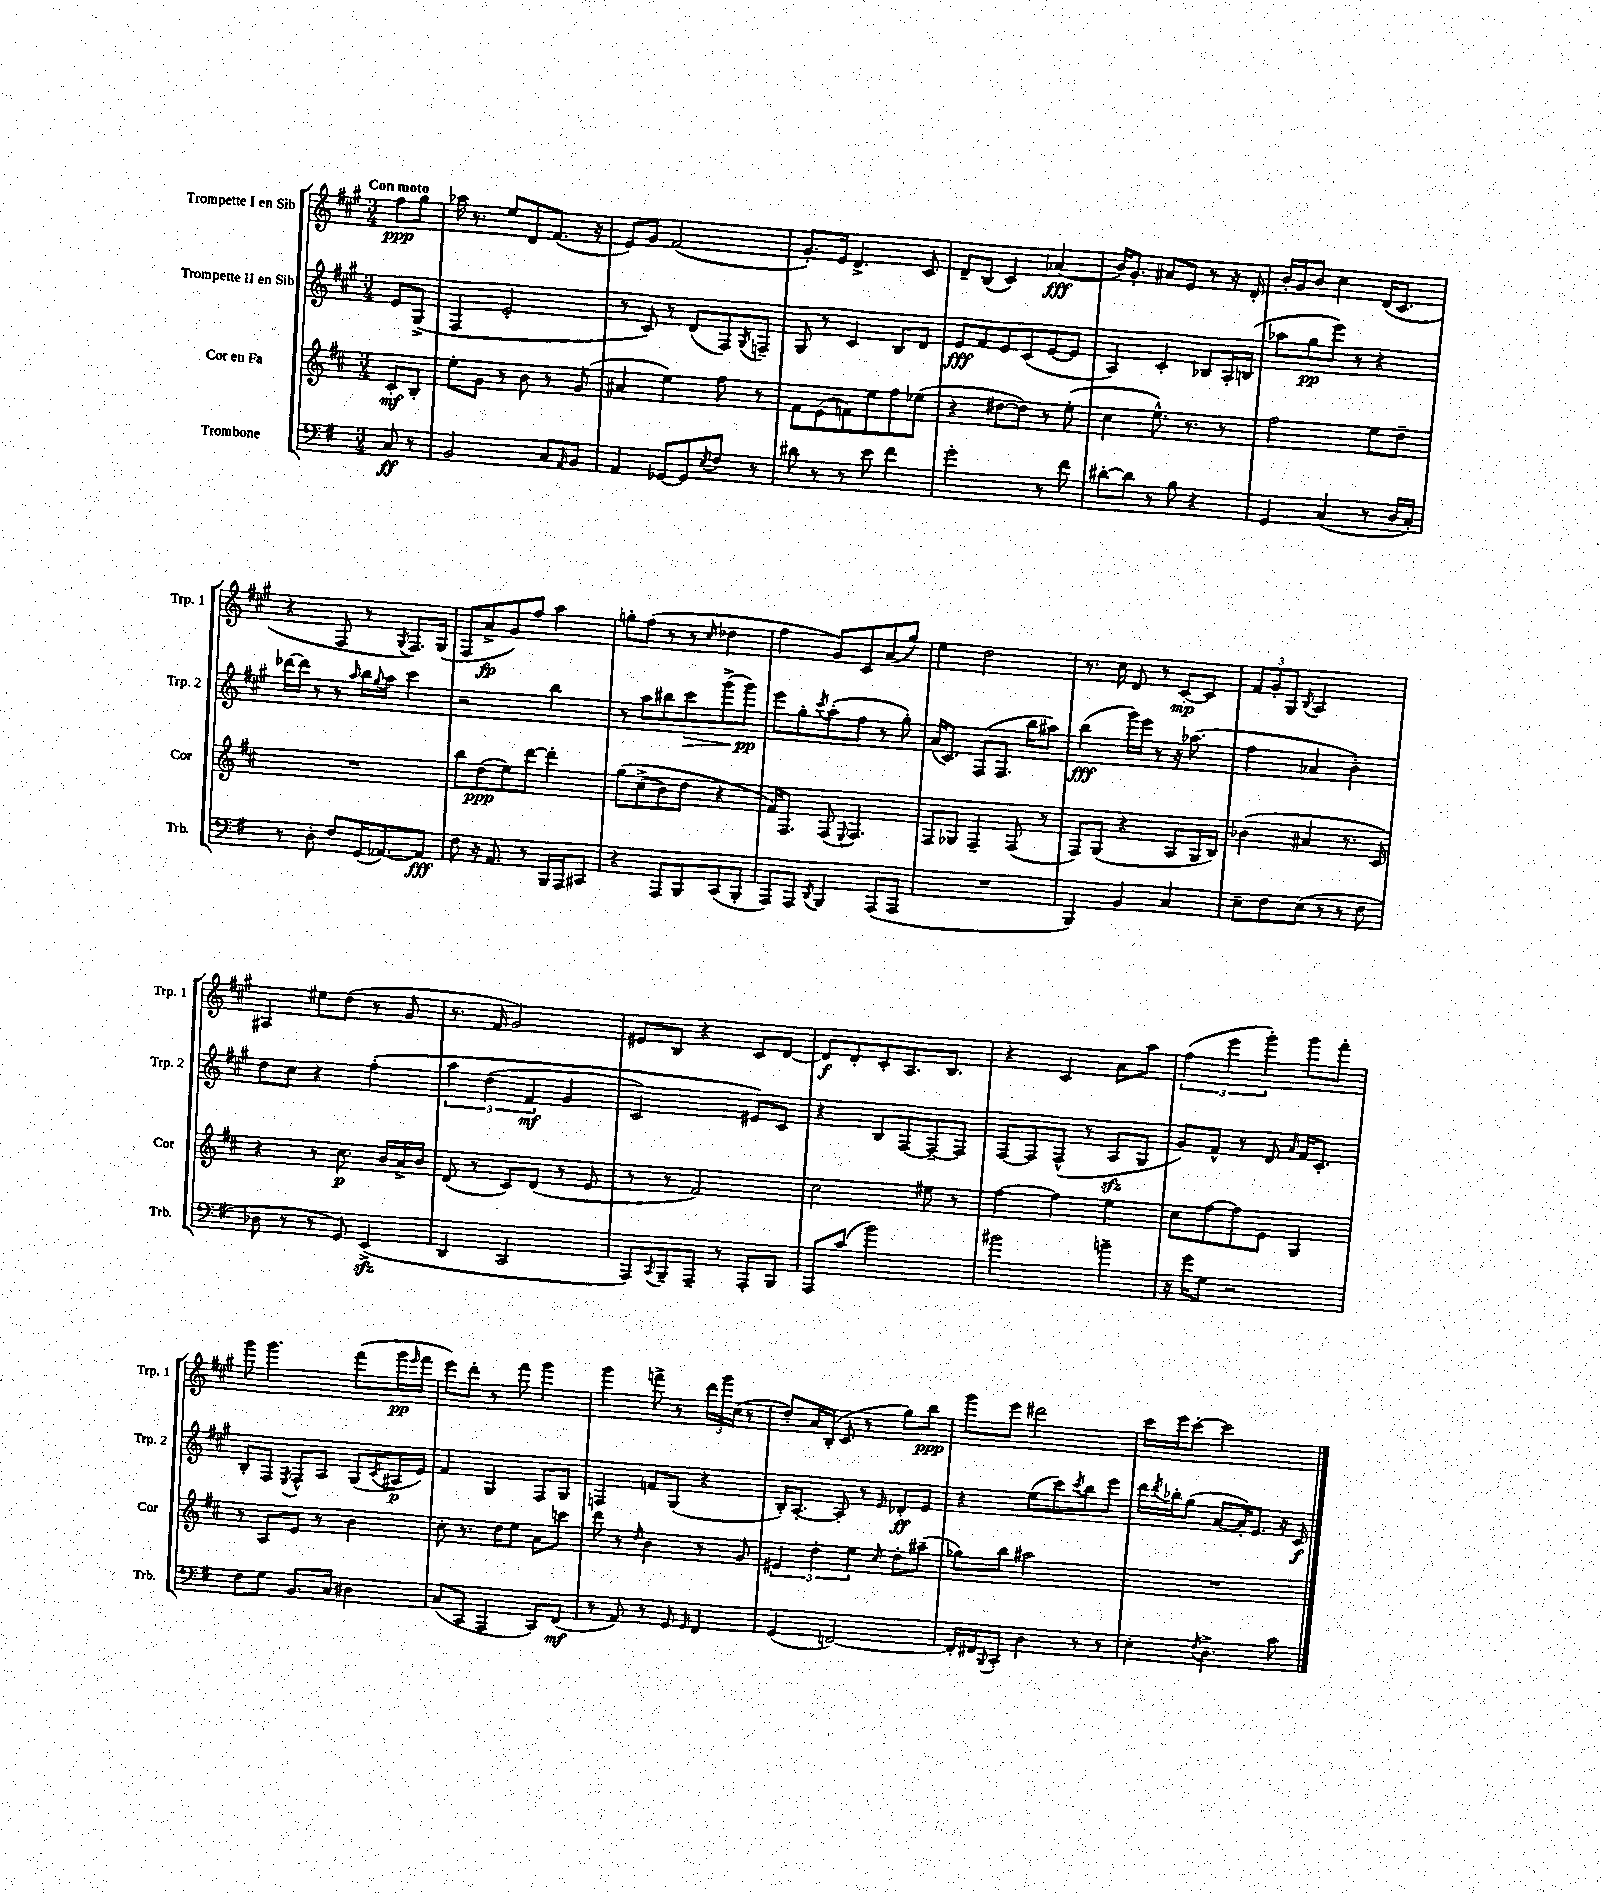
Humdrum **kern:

**kern	**kern	**kern	**kern
*staff4	*staff3	*staff2	*staff1
*clefF4	*clefG2	*clefG2	*clefG2
*k[f#]	*k[f#c#]	*k[f#c#g#]	*k[f#c#g#]
*M3/4	*M3/4	*M3/4	*M3/4
8C	8c#'	8e	8ff#
8r	8B'	(8G#^	8gg#
=	=	=	=
2BB	8ee'	4F#	16aa-
.	.	.	8.r
.	8g	.	.
.	8r	2e'	8ee
.	8b	.	8d
8C	8r	.	(8.f#
16qqAA	.	.	.
8BB	(8g	.	.
.	.	.	16r
=	=	=	=
4AA	4a#	8r	8e)
.	.	8c#)	8g#
[8GG-	4ee)	8r	(2f#
8GG-]	.	(8d	.
8qE	.	.	.
8F#	8ff#	8F#)	.
.	.	8qG#	.
8r	8r	8F~	.
=	=	=	=
8d#	8f#	8G#	8.g#')
8r	(8e	8r	.
.	.	.	16e
8r	8f)	4c#	4.d^
8e	8ee	.	.
4f#	8ff#	8B	.
.	(8ee-	8d	8c#
=	=	=	=
2g'	4r	8e	8d~
.	.	8f#	(8B
.	[8dd#	8e	4c#)
.	8dd#])	(8c#	.
8r	8r	[8e	(4a-
8f#	(8ee'	8e]	.
=	=	=	=
[8d#'	4cc#	4A)	16b)
.	.	.	8.g#'
8d#]	.	.	.
8r	8.ee^^)	4c#'	8a#
8B	.	.	8e
.	8.r	.	.
4r	.	8B-	8r
.	8r	16A'	16r
.	.	(16B	16d'
=	=	=	=
4GG	2ff#	8aa-	16b'
.	.	.	16g#
.	.	8gg#	8b
(4C	.	8eee)	4cc#
.	.	8r	.
8r	8ee	4r	(16d
.	.	.	8.c#
16D	8dd~	.	.
16C')	.	.	.
=	=	=	=
8r	2.r	[16ddd-	4r
.	.	16ddd-]	.
8D'	.	8r	.
8F#	.	8r	8F#
.	.	16qqaa	.
(16GG	.	16bb	8r
.	.	8qqgg#	.
[8.AA-)	.	16aa	.
.	.	.	8qG#
.	.	4ccc#	8.F#)
8AA-]	.	.	.
.	.	.	(16G#
=	=	=	=
8F#	8bb	2r	8F#
16r	(8dd	.	8a^
8.AA	.	.	.
.	8ee)	.	8g#)
8r	[8ddd	.	8ff#
16BBB	4ddd']	4bb	4aa
16AAA	.	.	.
8CC#	.	.	.
=	=	=	=
4r	&(8gg	8r	8gg'
.	(8cc#^	8aa	(8ff#
8AAA	8b)	8bb#	8r
8BBB	8dd	8ccc#	8r
.	.	.	16qqcc#
(8CC	4r	(8ggg#^	4dd-
8BBB'	.	8ggg#)	.
=	=	=	=
8AAA)	16f#&)	8eee	4ff#
.	8.F#	.	.
8AAA	.	8gg#'	.
8qDD	.	8qccc#	.
4BBB	(8F#	(8aa'	8g#)
.	8qqE	.	.
.	4.F#)	8ff#	8c#
(8AAA	.	8r	(8a
8AAA	.	8gg#')	8gg#)
=	=	=	=
2.r	8F#	(16a	4ee
.	.	8.c#)	.
.	8G-	.	.
.	4F#~	(8F#	2dd
.	.	8.F#	.
.	(8F#	.	.
.	.	16bb	.
.	8r	8aa#)	.
=	=	=	=
4BBB)	8F#)	(4bb	8.r
.	(8G	.	.
.	.	.	16cc#
4BB	4r	16ggg#)	8d
.	.	16eee	.
.	.	8r	8r
4C	8A	16r	[8c#'
.	.	(8.aa-	.
.	16G	.	8c#]
.	16B)	.	.
=	=	=	=
8E~	(4b-	4ff#	12f#
.	.	.	12g#'
8F#	.	.	.
.	.	.	12G#
.	.	.	8qB
(8E	4a#	4a-	2A
8r	.	.	.
8r	8.r	4b')	.
8F#	.	.	.
.	16c#)	.	.
=	=	=	=
8D-	4r	8dd	4A#
8r	.	8cc#	.
8r	8r	4r	8ee#
8GG)	8.cc#	.	(8dd
(4EE^	.	&(4ff#'	8r
.	16b	.	.
.	16a^	.	8g#
.	16b	.	.
=	=	=	=
4DD	(8d	6aa	8.r
.	8r	.	.
.	.	(6dd	.
.	.	.	16f#
2CC	8c#)	.	2g#)
.	.	6f#	.
.	(8d	.	.
.	8r	4g#	.
.	8e	.	.
=	=	=	=
8AAA)	8r	2c#)	8e#
8qCC	.	.	.
8BBB~	8r	.	8B
8AAA~	2f#)	.	4r
8r	.	.	.
8AAA'	.	8e#&)	8c#
8BBB	.	8c#	[8d
=	=	=	=
8AAA	2cc#	4r	8d]
(8c	.	.	8d'
2b)	.	8B	8c#'
.	.	[8F#	8.A
.	8ee#	8F#~_	.
.	.	.	8.B
.	8r	8F#]	.
=	=	=	=
2b#	[4ff#	[8F#	4r
.	.	8F#]	.
.	4ff#]	(8F#^^	4c#
.	.	8r	.
4b~	4ee	8A	8a
.	.	8G#	8aa
=	=	=	=
16r	8cc#	8g#)	(6ff#
16g	.	.	.
8G	[8ff#	8f#^^	.
.	.	.	6eee
2r	8ff#]	8r	.
.	.	.	6ggg#')
.	8e	8d	.
.	.	16qqa	.
.	4G	16f#	8ggg#
.	.	8.c#'	.
.	.	.	8fff#'
=	=	=	=
8F#	8r	8B'	8ggg#
8G	8A	8F#	4.ggg#
.	.	8qE	.
8.BB	8e	8F#^^	.
.	8r	8A	.
16C	.	.	.
4D#	4b	(8G#	(8fff#
.	.	8qc#	.
.	.	16A#	16ggg#
.	.	.	16qqeee
.	.	16e)	16fff#
=	=	=	=
(8C	8cc#'	4f#	8eee)
8CC	8.r	.	8ddd'
4AAA	.	4G#	8r
.	16dd	.	.
.	8ee	.	8fff#
8CC)	8a	8F#	4ggg#
(8FF#	8ccc	8G#	.
=	=	=	=
8r	8ddd	4F	4ggg#
8AA)	8r	.	.
.	16qqdd	.	.
8r	4b	8f	8fff^
8GG	.	(8G#	8r
16qqGG	.	.	.
4FF#	8r	4r	24ddd
.	.	.	24ggg#
.	.	.	(24cc#
.	8g	.	8r
=	=	=	=
(4GG	6e#	16B')	8dd')
.	.	[8.A'	.
.	.	.	16a
.	6dd'	.	.
.	.	.	(16B'
[2FF)	.	8A']	8c#
.	6ee	.	.
.	.	8r	8r
.	16qqcc#	16qqe	.
.	8dd'	8d-'	8gg#)
.	(8aa#~	8e	8bb
=	=	=	=
16FF']	8gg-)	4r	8ggg#
16FF#	.	.	.
8qqBBB	.	.	.
8CC'	8bb	.	8eee
4D	2aa#	(8ee	2ddd#
.	.	8ccc#)	.
.	.	8qccc#	.
8r	.	8bb	.
8r	.	8eee	.
=	=	=	=
4E'	2.r	16ddd	16ccc#
.	.	8qddd	.
.	.	16bb-'	16eee
.	.	(8gg#	[8ccc#'
8qF#	.	.	.
4.D^	.	[8a	2ccc#]
.	.	16a'])	.
.	.	8.e	.
8c	.	16r	.
.	.	16c#	.
==	==	==	==
*-	*-	*-	*-
